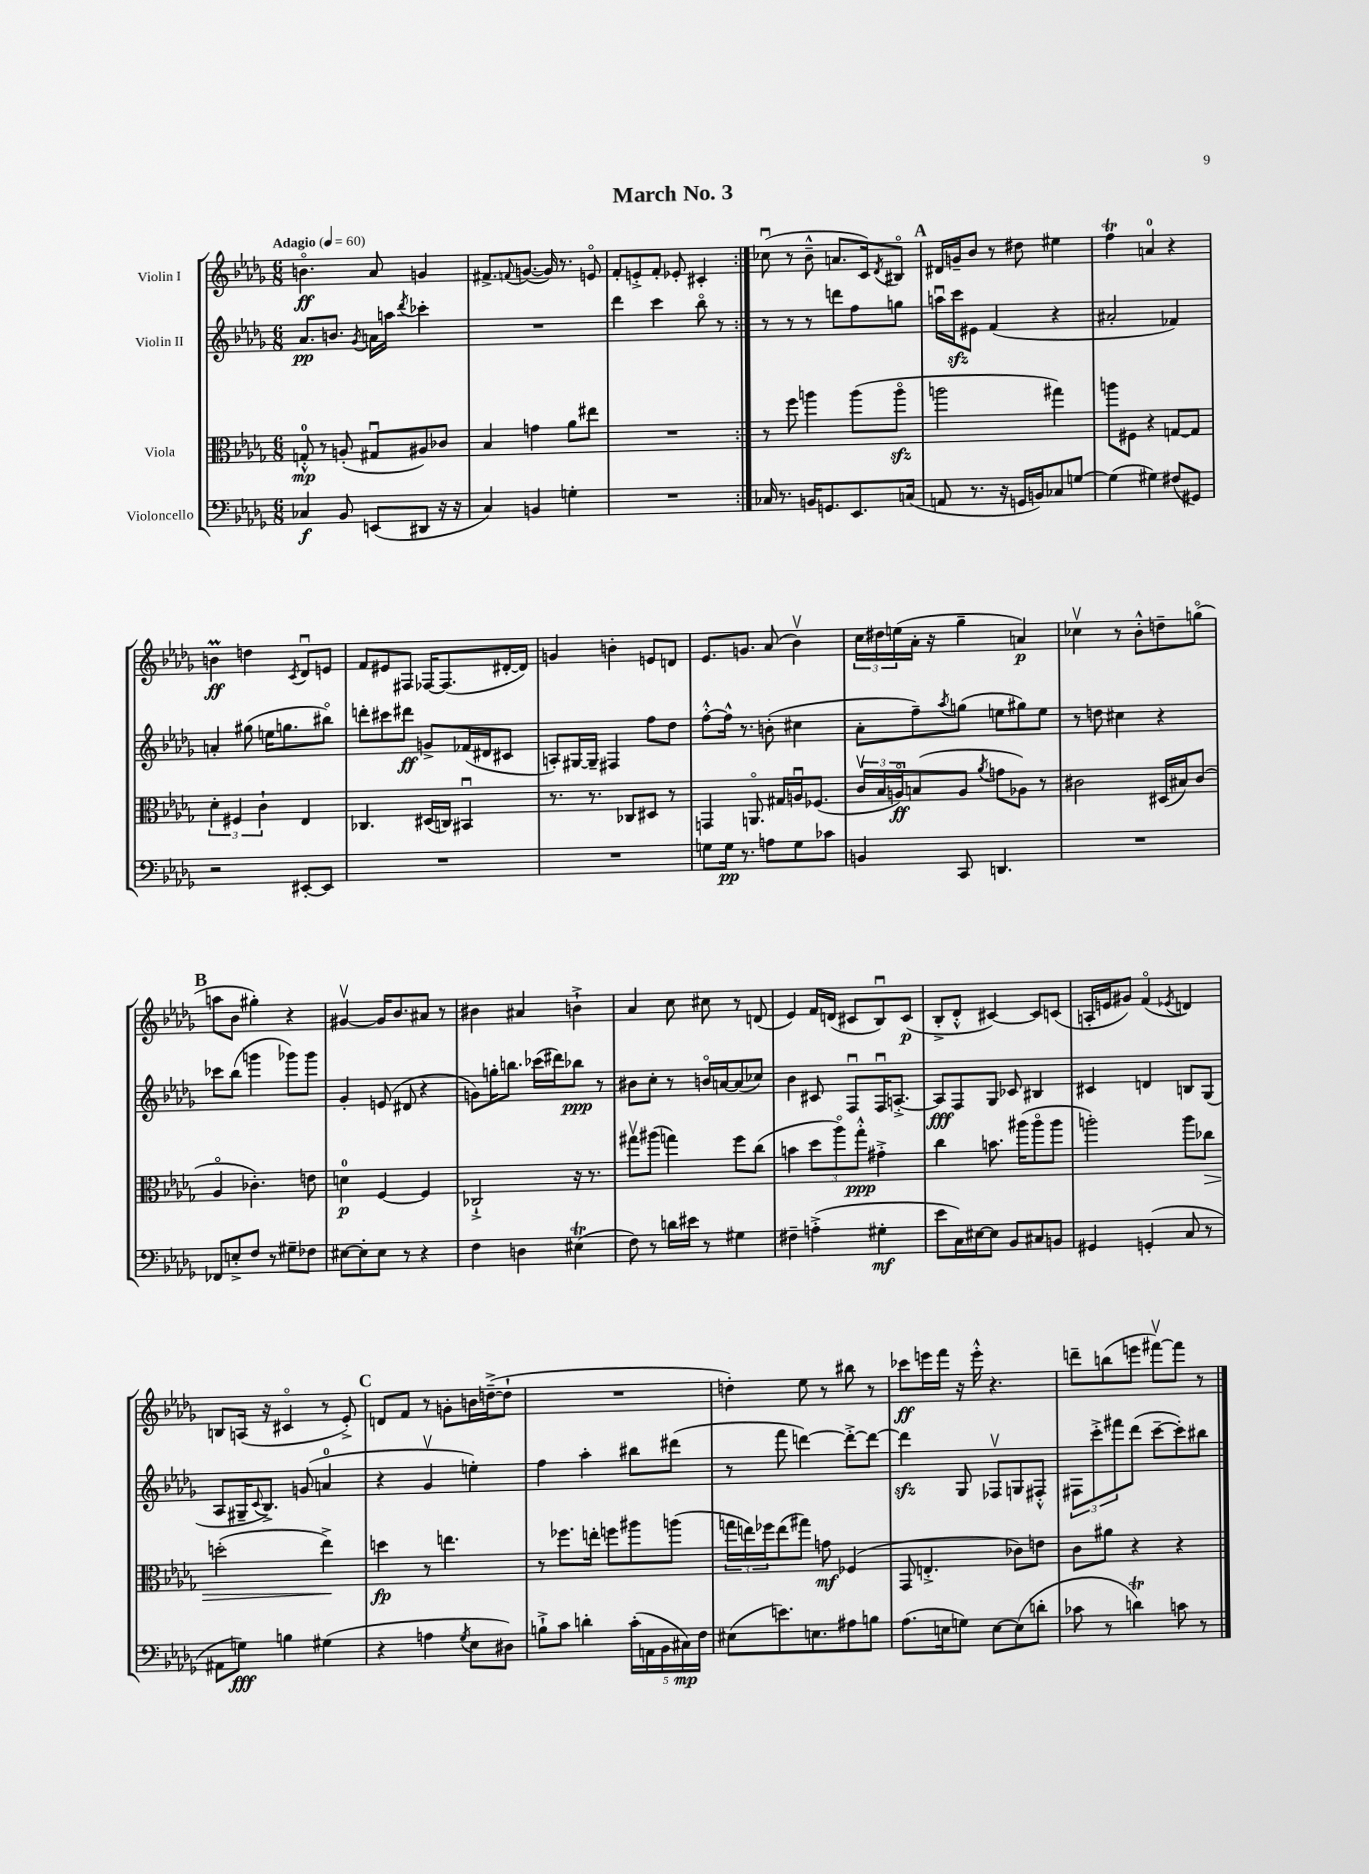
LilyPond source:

\header { title = "March No. 3" }
<<
\new StaffGroup <<
\new Staff = "s0" \with { instrumentName = "Violin I" } {
    \clef treble \key des \major \numericTimeSignature \time 6/8 \tempo "Adagio" 4 = 60
    \repeat volta 2 { b'4.\flageolet\ff aes'8 g'4 |
    fis'8.-> \appoggiatura { f'8 } g'8.~( g'16) r8. e'8\flageolet |
    f'8-. e'8-.-> f'8-. ees'8-. cis'4-. | }
    ces''8\downbow( r8 bes'8---^ a'8. c'16) \acciaccatura { des'8 } bis8\flageolet |
    \mark \markup { \bold "A" } dis'16 g'16-- bes'8 r8 dis''8 eis''4 |
    f''4\trill a'4-0 r4 |
    b'4\prall\ff d''4 \acciaccatura { c'8 } des'8\downbow e'8 |
    f'8 eis'8 fis8 fes16~ fes8.( dis'16~-. dis'16) |
    g'4 b'4-. e'8 d'8 |
    ees'8. g'8. aes'8( bes'4\upbow) |
    \tuplet 3/2 { c''16 dis''16 e''16( } aes'16-. r16 ges''4-- a'4\p) |
    ces''4\upbow r8 bes'8-.-^ d''8-- g''8\flageolet( |
    \mark \markup { \bold "B" } a''8 bes'8 gis''4-.) r4 |
    gis'4~\upbow gis'16 bes'8. ais'8 r8 |
    bis'4 ais'4 b'4-!-> |
    aes'4 c''8 cis''8 r8 d'8( |
    ees'4) f'16 d'16( cis'8 bes8\downbow) cis'8\p( |
    bes8-.-> des'8-.-^ cis'4~) cis'8 c'8( |
    a16-. e'16 gis'8) f'4\flageolet( \acciaccatura { ees'8 } d'4) |
    b8 a16( r16 cis'4\flageolet r8 ees'8-.->) |
    \mark \markup { \bold "C" } d'8 f'8 r8 g'8-. b'16 d''16~--->( d''8-! |
    R2. |
    d''4-.) ees''8 r8 bis''8 r8 |
    ces'''8\ff e'''16 f'''16 r16 e'''16-.-^ r4. |
    d'''8-- b''8( e'''8 fis'''8~\upbow) fis'''8 r8 \bar "|." |
}
\new Staff = "s1" \with { instrumentName = "Violin II" } {
    \clef treble \key des \major \numericTimeSignature \time 6/8
    \repeat volta 2 { aes'8.\pp b'8. \acciaccatura { ges'8 } a'16 a''16 \acciaccatura { des'''8 } ces'''4-. |
    R2. |
    des'''4 c'''4 bes''8\flageolet r8 | }
    r8 r8 r8 d'''8 f''8 g''8 |
    \mark \markup { \bold "A" } a''16\downbow c'''16\sfz eis'8 f'4( r4 |
    ais'2-. fes'4) |
    a'4-. gis''8( e''16 g''8. bis''8\flageolet) |
    d'''8-. cis'''8 dis'''8\ff g'8-> fes'16( dis'16 cis'8 |
    a8-.) gis16~ gis16-- fis4 f''8 des''8 |
    f''8~-.-^ f''16-^ r8. b'8-.( cis''4 |
    aes'8-. f''8--) \acciaccatura { aes''8 } g''8( e''8 gis''8) e''8 |
    r8 d''8 cis''4 r4 |
    \mark \markup { \bold "B" } ces'''8 bes''8( g'''4 ges'''8) ges'''8 |
    ges'4-. e'8( dis'8 r4 |
    g'8) g''16-. b''8. ces'''16( dis'''16) bes''8\ppp r8 |
    bis'8 c''8-. r8 b'16\flageolet a'16~ a'8( ces''8) |
    bes'4 cis'8 f8\downbow f16\downbow a8.~-.-> |
    a8\fff f8 ges8 ces'8 bis4 |
    cis'4 d'4 b8 ges8( |
    aes8 gis16-- \appoggiatura { c'8 } bes8.->) g'8( a'4-0 |
    \mark \markup { \bold "C" } r4 ges'4\upbow e''4-.) |
    f''4 aes''4-. bis''8 dis'''8( |
    r8 f'''8 d'''4~) d'''8~-.-> d'''8~ |
    d'''4\sfz ges8 fes8\upbow g8 fis8-.-^ |
    \tuplet 3/2 { fis8 c'''8-.-> fis'''8 } des'''8( c'''8~-- c'''8-.) bis''8 \bar "|." |
}
\new Staff = "s2" \with { instrumentName = "Viola" } {
    \clef alto \key des \major \numericTimeSignature \time 6/8
    \repeat volta 2 { g8-0-.-^\mp r8 a8-.( gis8\downbow ais8) ces'8 |
    bes4 g'4 aes'8 eis''8 |
    R2. | }
    r8 f''8 a''4 a''8( a''8\flageolet\sfz |
    \mark \markup { \bold "A" } a''2 gis''4) |
    a''8 fis8 r4 g8~ g8 |
    \tuplet 3/2 { des'4-. fis4 c'4-! } ees4 |
    ces4. dis16( c16) bis,4\downbow |
    r8. r8. ces8 dis8 r8 |
    g,4 a,8.\flageolet gis16 a16\downbow fes8.( |
    \tuplet 3/2 { c'16\upbow bes16 a16\flageolet\ff) } b8( a8 \acciaccatura { aes'8 } g'8 aes8) r8 |
    cis'2 dis16( bis16) cis'8( |
    \mark \markup { \bold "B" } aes4\flageolet ces'4.-.) e'8 |
    d'4-0\p f4~ f4 |
    ces2-!-> r16 r8. |
    gis''8\upbow ais''8( g''4) f''8 c''8( |
    b'4 \tuplet 3/2 { des''8 aes''8\flageolet) ges''8-.-^\ppp } gis'4-.-> |
    c''4 b'8. ais''16( ais''8\flageolet ais''8 |
    a''2-.) a''8 ces''8\> |
    d''2-.( ees''4->\!) |
    \mark \markup { \bold "C" } d''4\fp r8 e''4. |
    r8 fes''8. e''16-. f''8 ais''8 a''8( |
    \tuplet 3/2 { g''16 e''16) fes''16 } e''8( gis''8) g'8\mf fes4( |
    ges,8 e4.-.-> ces'8) e'8 |
    c'8 ais'8 r4 r4 \bar "|." |
}
\new Staff = "s3" \with { instrumentName = "Violoncello" } {
    \clef bass \key des \major \numericTimeSignature \time 6/8
    \repeat volta 2 { ces4\f bes,8 e,8( dis,8 r16 r16 |
    c4) b,4 g4-. |
    R2. | }
    ces16 r8. b,16 g,8. ees,8. c16( |
    \mark \markup { \bold "A" } a,8 r8. r16 g,16 b,16) ces8 g8~ |
    g4( gis4) fis8( gis,8) |
    r2 eis,8~-. eis,8 |
    R2. |
    R2. |
    g8 g16\pp r8. a8 g8 ces'8 |
    b,4 c,8 d,4. |
    R2. |
    \mark \markup { \bold "B" } fes,8 e8-.-> f8 r8 gis8-- fes8 |
    eis8~ eis8-. eis8 r8 r4 |
    f4 d4 eis4\trill( |
    f8) r8 d'16 eis'16 r8 gis4 |
    fis4-- a4-.->( gis4-.\mf |
    ees'8 c16) eis16~ eis8 bes,8 cis8 b,8 |
    gis,4 g,4-.( c8 r8 |
    ais,8 g8\fff) b4 gis4( |
    \mark \markup { \bold "C" } r4 a4 \acciaccatura { ges8 } ees8 dis8) |
    b8-!-> c'8 d'4-. \tuplet 5/4 { c'16-.( a,16 bes,16 cis16\mp) f16 } |
    eis8( e'8.) e8. ais8 b8 |
    aes8.( e16 g8) e8~ e8( d'8-. |
    ces'8 r8 d'4\trill) c'8 r8 \bar "|." |
}
>>
>>
\layout { \context { \Score \remove "Bar_number_engraver" } }
